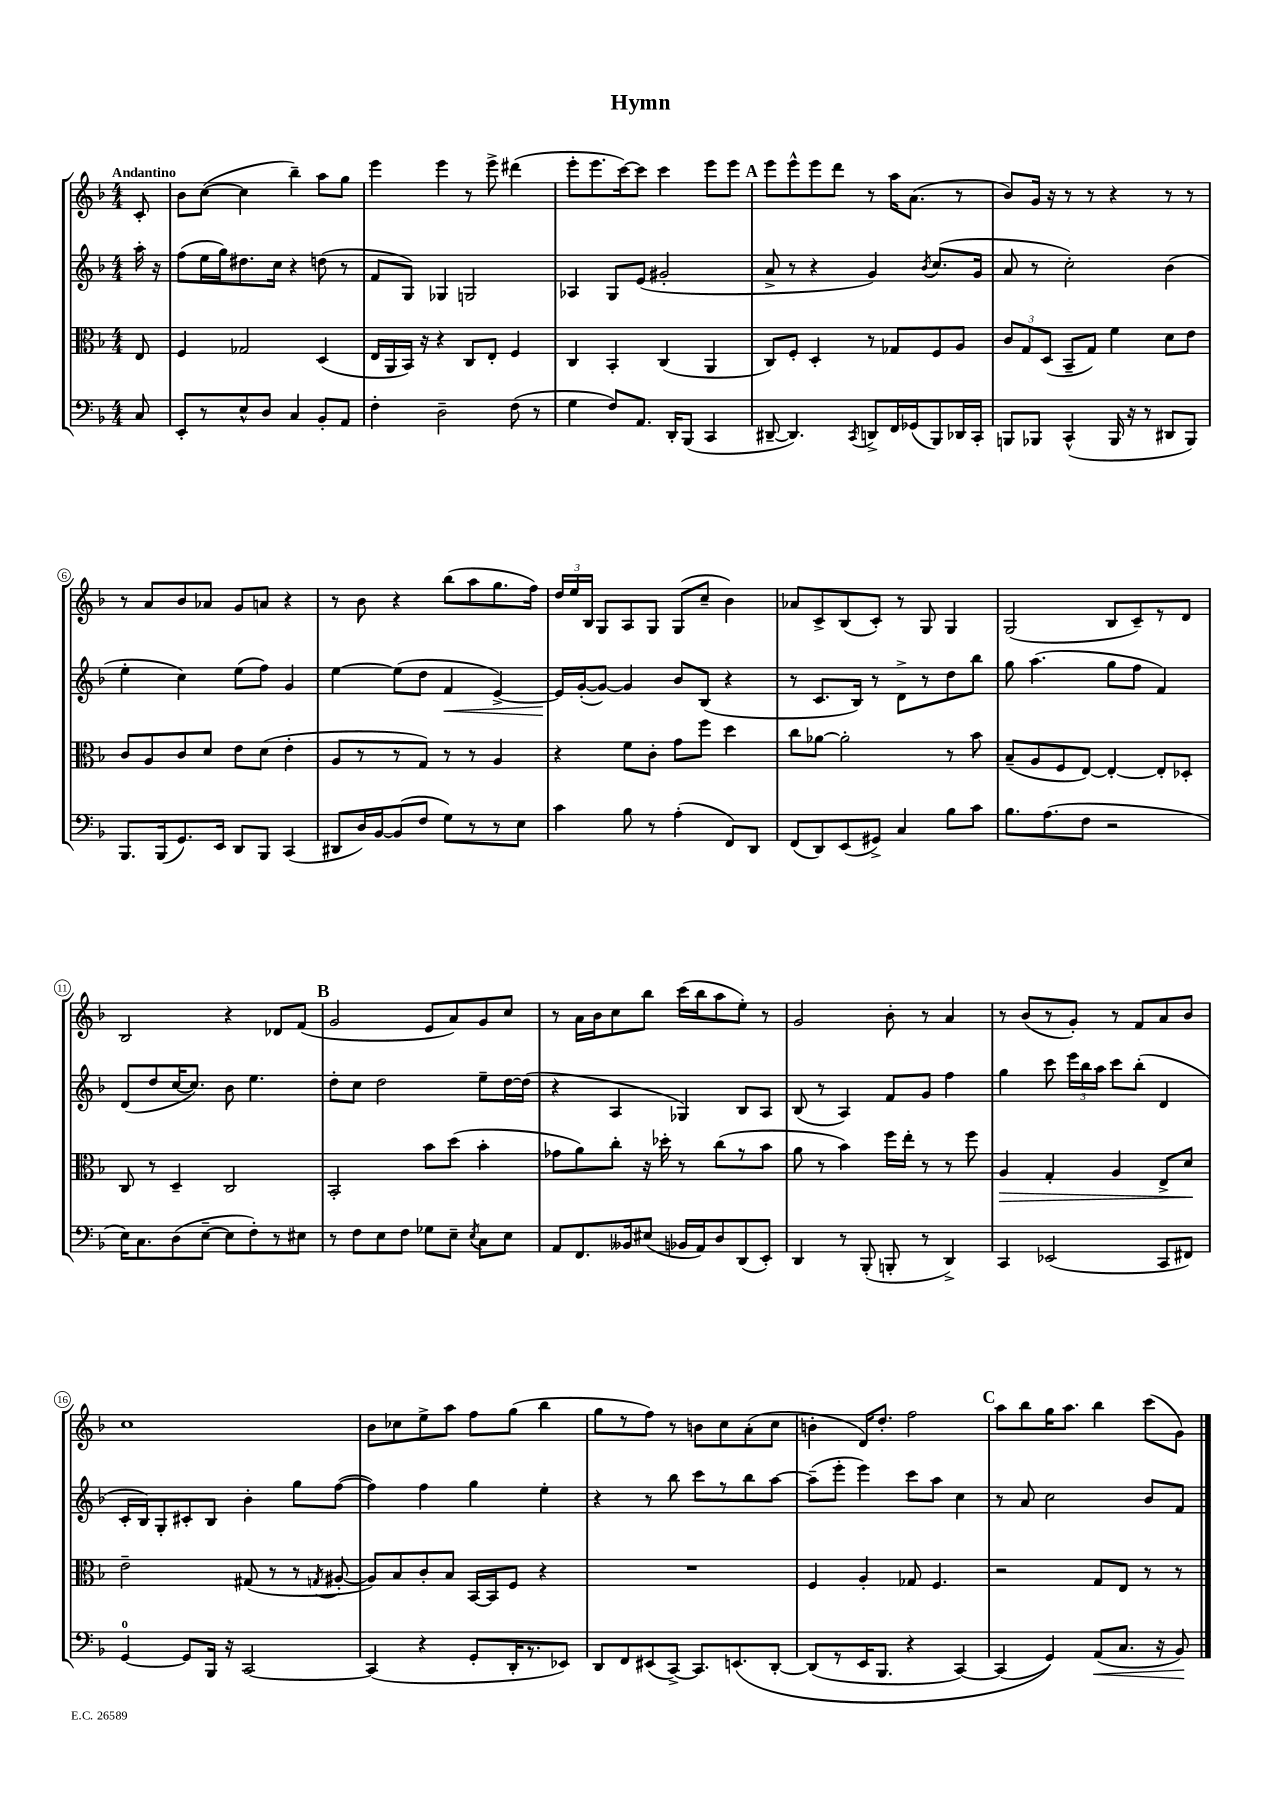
\header { title = "Hymn" }
<<
\new StaffGroup <<
\new Staff = "s0" {
    \clef treble \key f \major \numericTimeSignature \time 4/4 \partial 8 \tempo "Andantino"
    \autoBeamOff c'8-. |
    bes'8[ c''8]~( c''4 bes''4--) a''8[ g''8] |
    e'''4 e'''4 r8 e'''8-> dis'''4( |
    e'''8[-. e'''8. c'''16~) c'''8] c'''4 e'''8[ e'''8] |
    \mark \markup { \bold "A" } e'''8[ e'''8-^ e'''8 d'''8] r8 a''16[ a'8.]( r8 |
    bes'8[) g'16] r16 r8 r8 r4 r8 r8 |
    r8 a'8[ bes'8 aes'8] g'8[ a'8] r4 |
    r8 bes'8 r4 bes''8[( a''8 g''8. f''16]) |
    \tuplet 3/2 { d''16[ e''16 bes16] } g8[ a8 g8] g8[( c''8]-- bes'4) |
    aes'8[ c'8-> bes8( c'8]-.) r8 g8 g4 |
    g2( bes8[ c'8--) r8 d'8] |
    bes2 r4 des'8[ f'8]( |
    \mark \markup { \bold "B" } g'2 e'8[ a'8) g'8 c''8] |
    r8 a'16[ bes'16 c''8 bes''8] c'''16[( bes''16 a''8 e''8]-.) r8 |
    g'2 bes'8-. r8 a'4 |
    r8 bes'8[( r8 g'8]-.) r8 f'8[ a'8 bes'8] |
    c''1 |
    bes'8[ ces''8 e''8-> a''8] f''8[ g''8]( bes''4 |
    g''8[ r8 f''8]) r8 b'8[ c''8 a'8-.( c''8] |
    b'4-. d'16[) d''8.]-. f''2 |
    \mark \markup { \bold "C" } a''8[ bes''8 g''16 a''8.] bes''4 c'''8[( g'8]) \bar "|." |
}
\new Staff = "s1" {
    \clef treble \key f \major \numericTimeSignature \time 4/4 \partial 8
    \autoBeamOff a''16-. r16 |
    f''8[( e''16 g''16) dis''8. c''16] r4 d''8( r8 |
    f'8[ g8]) ges4 g2 |
    aes4 g8[ e'8]( gis'2-. |
    \mark \markup { \bold "A" } a'8-> r8 r4 g'4) \acciaccatura { bes'8 } c''8.[( g'16] |
    a'8 r8 c''2-.) bes'4( |
    e''4-. c''4) e''8[( f''8]) g'4 |
    e''4~ e''8[( d''8] f'4\< e'4~->) |
    e'16[\! g'16~-.( g'8]~) g'4 bes'8[ bes8]( r4 |
    r8 c'8.[ bes16]) r8 d'8[-> r8 d''8 bes''8] |
    g''8 a''4.( g''8[ f''8] f'4) |
    d'8[( d''8 c''16~ c''8.]) bes'8 e''4. |
    \mark \markup { \bold "B" } d''8[-. c''8] d''2 e''8[-- d''16~ d''16]( |
    r4 a4 ges4) bes8[ a8] |
    bes8( r8 a4) f'8[ g'8] f''4 |
    g''4 c'''8 \tuplet 3/2 { e'''16[ bes''16 a''16] } c'''8[ bes''8]-.( d'4 |
    c'16[-. bes16) g8-. cis'8-. bes8] bes'4-. g''8[ f''8]~( |
    f''4) f''4 g''4 e''4-. |
    r4 r8 bes''8 c'''8[ r8 bes''8 a''8]~ |
    a''8[--( e'''8]-. e'''4) c'''8[ a''8] c''4 |
    \mark \markup { \bold "C" } r8 a'8 c''2 bes'8[ f'8] \bar "|." |
}
\new Staff = "s2" {
    \clef alto \key f \major \numericTimeSignature \time 4/4 \partial 8
    \autoBeamOff e8 |
    f4 ges2 d4( |
    e16[ a,16 bes,16]) r16 r4 c8[ e8]-. f4 |
    c4 bes,4-. c4( a,4 |
    \mark \markup { \bold "A" } c8[) f8]-. d4-. r8 ges8[ f8 a8] |
    \tuplet 3/2 { c'8[ g8 d8]( } bes,8[-- g8]) f'4 d'8[ e'8] |
    c'8[ a8 c'8 d'8] e'8[ d'8]( e'4-. |
    a8[ r8 r8 g8]) r8 r8 a4 |
    r4 f'8[ c'8]-. g'8[ f''8] d''4 |
    c''8[ aes'8]~ aes'2-. r8 bes'8 |
    bes8[--( a8 f8 e8]~) e4~-. e8[-. des8]-. |
    c8 r8 d4-- c2 |
    \mark \markup { \bold "B" } bes,2-. bes'8[ d''8]( bes'4-. |
    ges'8[ a'8) c''8]-. r16 des''16-. r8 c''8[( r8 bes'8] |
    a'8 r8 bes'4) f''16[ e''16]-. r8 r8 f''8 |
    a4\> g4-. a4 e8[-> d'8]\! |
    e'2-- gis8( r8 r8 \acciaccatura { g8 } ais8~-. |
    ais8[) bes8 c'8-. bes8] bes,16[~ bes,16 f8] r4 |
    R1 |
    f4 a4-. ges8 f4. |
    \mark \markup { \bold "C" } r2 g8[ e8] r8 r8 \bar "|." |
}
\new Staff = "s3" {
    \clef bass \key f \major \numericTimeSignature \time 4/4 \partial 8
    \autoBeamOff c8 |
    e,8[-. r8 e8-^ d8] c4 bes,8[-. a,8] |
    f4-. d2-- f8( r8 |
    g4 f8[) a,8.] d,16[-. bes,,8]( c,4 |
    \mark \markup { \bold "A" } dis,8~-- dis,4.) \acciaccatura { c,8 } d,8[-> f,16 ges,16( bes,,8) des,16 c,16]-. |
    b,,8[ bes,,8] c,4-^( bes,,16 r16 r8 dis,8[ bes,,8]) |
    bes,,8.[ bes,,16( g,8.) e,16] d,8[ bes,,8] c,4( |
    dis,8[ d16) bes,16~ bes,8( f8] g8[) r8 r8 e8] |
    c'4 bes8 r8 a4-.( f,8[) d,8] |
    f,8[( d,8) e,8( gis,8]->) c4 bes8[ c'8] |
    bes8.[ a8.( f8] r2 |
    e16[) c8. d8( e8]~-- e8[ f8-.) r8 eis8] |
    \mark \markup { \bold "B" } r8 f8[ e8 f8] ges8[ e8]-- \acciaccatura { e8 } c8[ e8] |
    a,8[ f,8. beses,16 eis8]( bes,16[ a,16) d8 d,8( e,8]-.) |
    d,4 r8 bes,,8-.( b,,8-. r8 d,4->) |
    c,4 ees,2( c,8[ fis,8]) |
    g,4-0~ g,8[ bes,,16] r16 c,2~ |
    c,4( r4 g,8[-. d,16-. r8. ees,8]) |
    d,8[ f,8 eis,8( c,8]~->) c,8.[ e,8.\( d,8]~-. |
    d,8[( r8 e,16 bes,,8.] r4 c,4~) |
    \mark \markup { \bold "C" } c,4( g,4)\) a,8[\<( c8.] r16 bes,8\!) \bar "|." |
}
>>
>>
\layout { \context { \Score \override BarNumber.stencil = #(make-stencil-circler 0.1 0.3 ly:text-interface::print) } }
